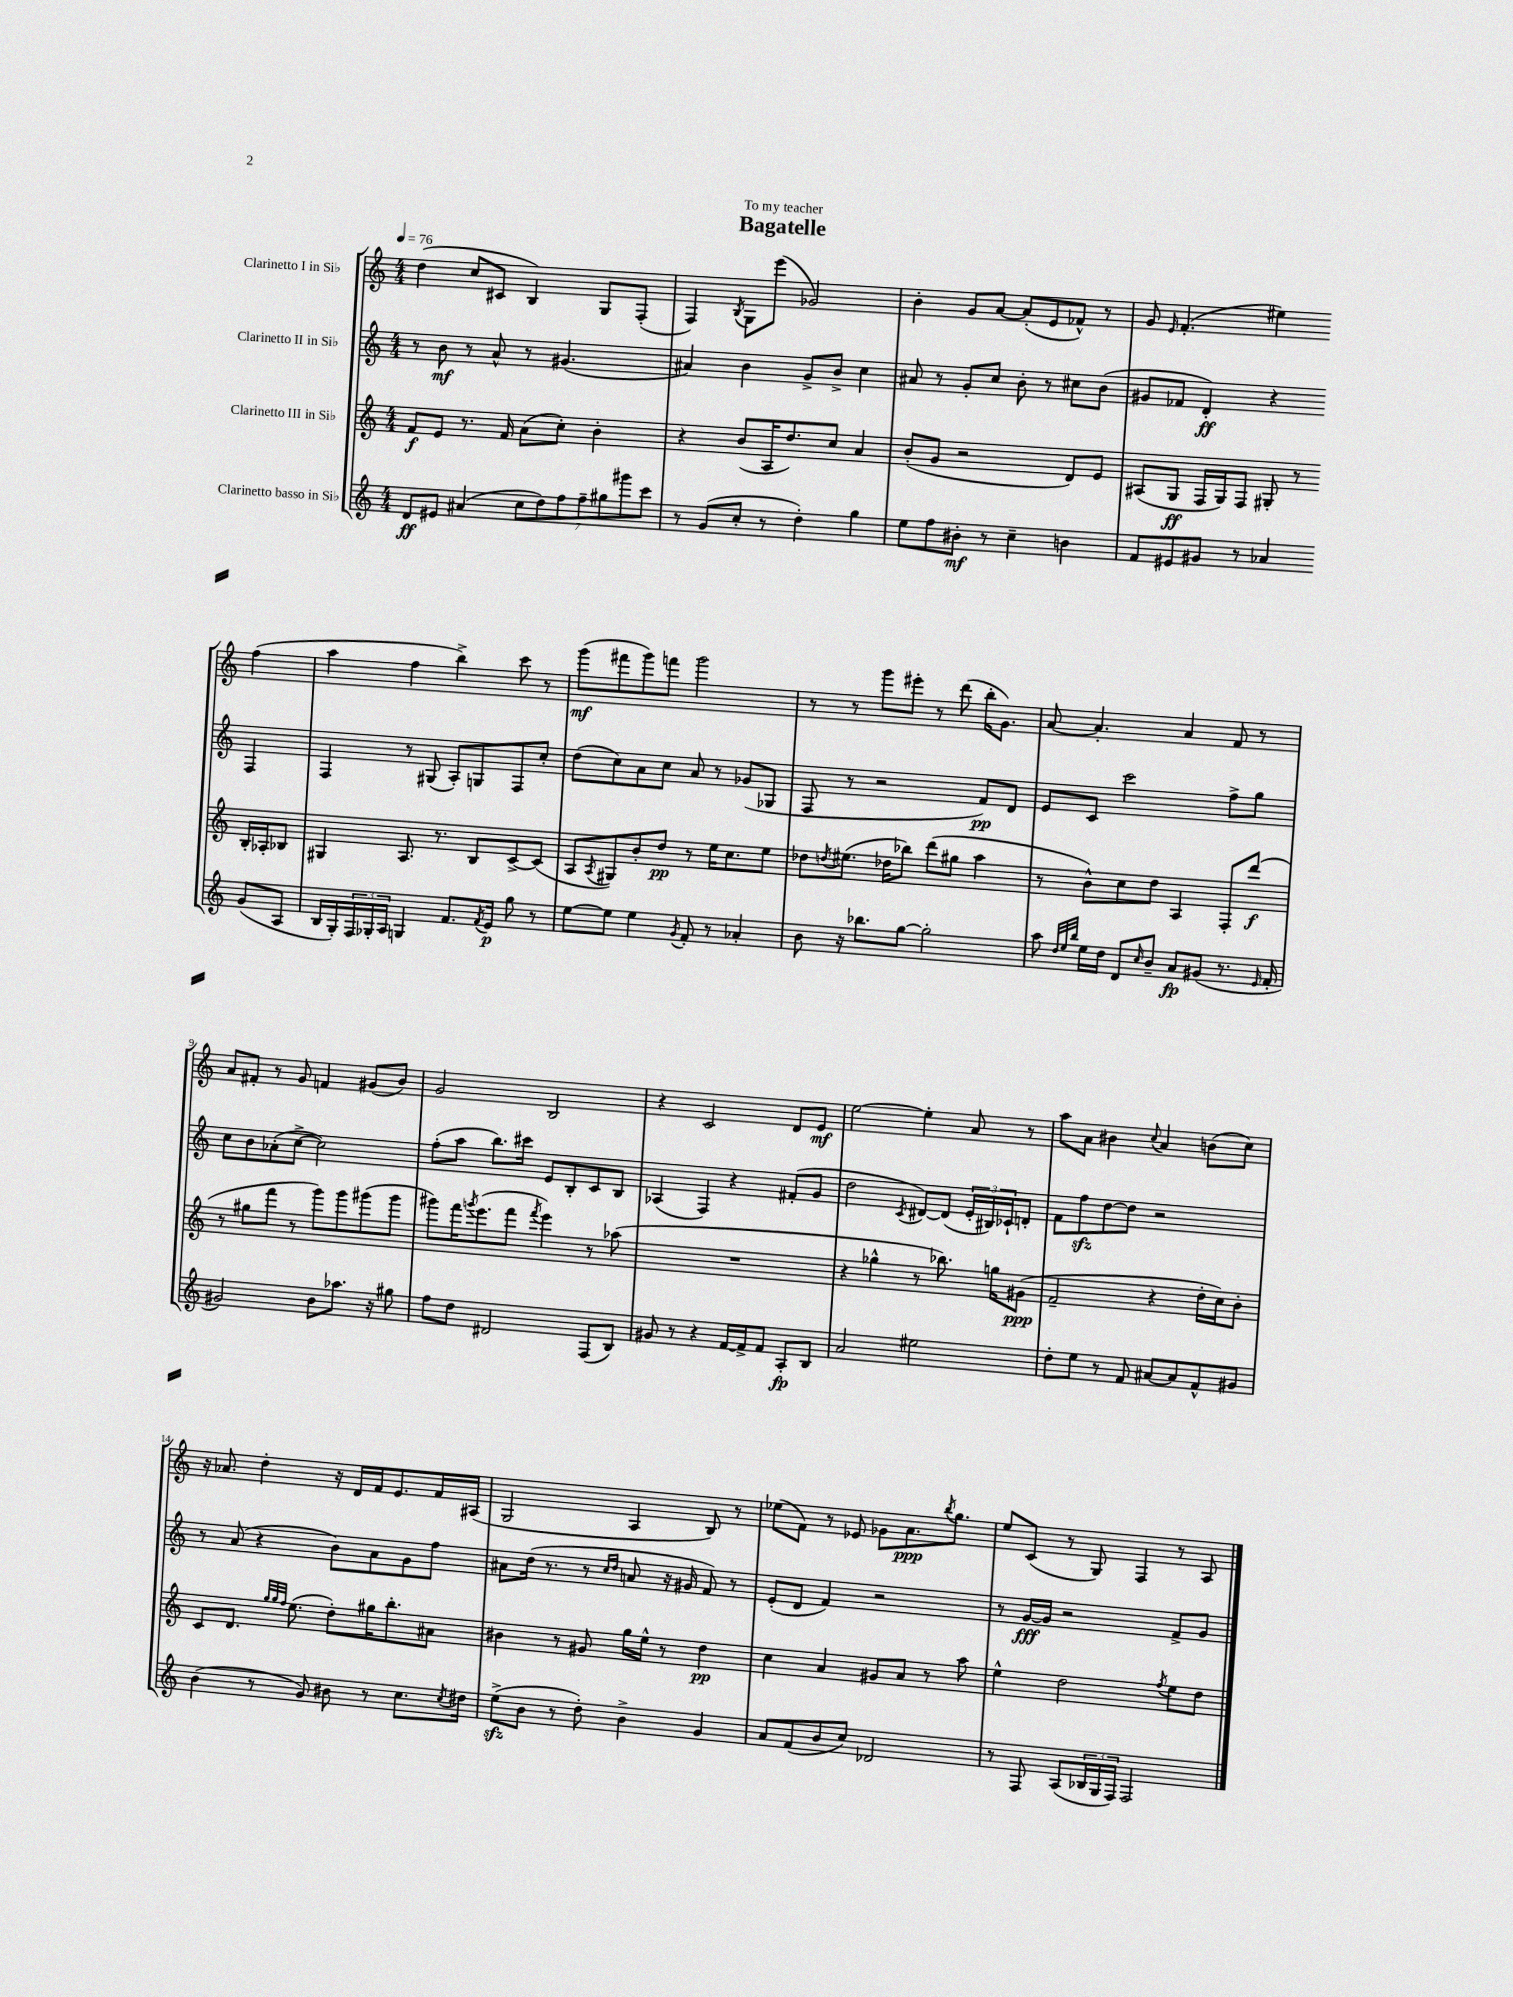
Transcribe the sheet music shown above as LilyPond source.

\header { title = "Bagatelle" dedication = "To my teacher" }
<<
\new StaffGroup <<
\new Staff = "s0" \with { instrumentName = "Clarinetto I in Sib" } {
    \clef treble \key c \major \numericTimeSignature \time 4/4 \tempo 4 = 76
    d''4( c''8 cis'8 b4) g8 f8-.( |
    f4) \acciaccatura { b8 } g8 e'''8( ges'2) |
    b'4-. g'8 a'8~ a'8-.( e'8 fes'8-^) r8 |
    g'8 \grace { e'16 } f'4.-.( eis''4) f''4( |
    a''4 f''4 b''4->) c'''8 r8 |
    g'''8\mf( fis'''8 g'''8) f'''8 g'''2 |
    r8 r8 g'''8 eis'''8-. r8 d'''8( b''16-. g'8.) |
    a'8~ a'4.-. a'4 f'8 r8 |
    a'8 fis'8-. r8 g'8 f'4 gis'8( b'8) |
    g'2 b2 |
    r4 c'2 d'8 e'8\mf |
    e''2~ e''4-. a'8 r8 |
    a''8 a'8 bis'4 \appoggiatura { c''8 } a'4 b'8( c''8) |
    r16 aes'8. d''4-. r16 d'16 f'16 e'8. f'16 ais16( |
    g2 a4 b8) r8 |
    ees''8( f'8) r8 ees'8 ges'8 a'8.\ppp \acciaccatura { b''8 } g''8. |
    e''8 c'8( r8 g8) f4 r8 a8 \bar "|." |
}
\new Staff = "s1" \with { instrumentName = "Clarinetto II in Sib" } {
    \clef treble \key c \major \numericTimeSignature \time 4/4
    r8 b'8\mf r8 a'8-^ r8 gis'4.( |
    ais'4) b'4 g'8-> b'8-> c''4 |
    ais'8 r8 g'8-. c''8 b'8-. r8 cis''8 b'8( |
    gis'8 fes'8 d'4-.\ff) r4 f4 |
    f4 r8 gis8( a8-.) g8 f8 c''8-. |
    d''8( c''8) a'8 c''8 a'8 r8 ges'8( ges8 |
    f8 r8 r2 f'8\pp) d'8 |
    e'8 c'8 c'''2 f''8-> g''8 |
    c''8 b'8 aes'8-.( c''8~-> c''2) |
    f''8-.( a''8 b''8.) cis'''16 e'8 b8-. c'8 b8 |
    aes4( f4) r4 fis'8-.( g'8 |
    d''2 \acciaccatura { c'8 } dis'8~) dis'8( \tuplet 3/2 { e'16-. bis16) ces'16-! } d'8-. |
    f'8 f''8\sfz d''8~ d''8 r2 |
    r8 a'8( r4 b'8) a'8 g'8 f''8 |
    ais'8 d''16( r8. r8 \grace { c''16 d''16 } a'8 r16 gis'16 f'8) r8 |
    e'8-.( d'8 f'4) r2 |
    r8 g'16~\fff g'16 r2 f'8-> g'8 \bar "|." |
}
\new Staff = "s2" \with { instrumentName = "Clarinetto III in Sib" } {
    \clef treble \key c \major \numericTimeSignature \time 4/4
    f'8\f e'8 r8. f'16 a'8( c''8-.) b'4-. |
    r4 b'8( a16 d''8.) c''8 a'4 |
    b'8-.( g'8 r2 d'8) e'8 |
    ais8( g8\ff f16 g16) f8 gis8-. r8 b16-. aes16-. bes8 |
    gis4 a8. r8. b8 c'8~-> c'8( |
    a8 \acciaccatura { a8 } gis8) b'8-. d''8\pp r8 e''16 c''8. e''8 |
    des''8 \acciaccatura { d''8 } eis''8.( des''16 bes''8) d'''8( gis''8 a''4 |
    r8 b'8-^) c''8 d''8 a4 f8-. d'''8\f( |
    r8 gis''8 f'''8 r8 g'''8) g'''8 gis'''8( gis'''8 |
    gis'''8) f'''16 \acciaccatura { g'''8 } e'''8.( f'''8 \acciaccatura { f'''8 } e'''4) r8 aes''8( |
    R1 |
    r4 ges''4-^ r8 bes''8.) g''16 gis'8\ppp( |
    f'2-- r4 d''16-. c''16) b'8-. |
    c'8 d'8. \grace { g''32 g''32 f''32 } e''8.( d''8-.) gis''16 b''8.-. ais'8 |
    bis'4 r8 gis'8 g''16 e''16-^ r8 d''4\pp |
    c''4 a'4 gis'8 a'8 r8 a''8 |
    e''4-^ d''2 \acciaccatura { f''8 } e''8 d''8 \bar "|." |
}
\new Staff = "s3" \with { instrumentName = "Clarinetto basso in Sib" } {
    \clef treble \key c \major \numericTimeSignature \time 4/4
    d'8\ff eis'8 ais'4( \tuplet 7/4 { c''8 d''8) f''8 f''8-- gis''8 gis'''8 c'''8 } |
    r8 g'8( c''8-. r8 d''4-.) g''4 |
    e''8 f''8 bis'8-.\mf r8 c''4-- b'4 |
    f'8 eis'8 gis'8 r8 aes'4 gis'8( a8 |
    b16 g16-.) \tuplet 3/2 { f16 ges16-. a16 } g4 f'8. \acciaccatura { f'8 } e'16\p g''8 r8 |
    e''8~ e''8 e''4 \acciaccatura { g'8 } f'8-. r8 aes'4-. |
    b'8 r16 bes''8. g''8~ g''2-. |
    a''8 \grace { d''32 e''32 b''32 } e''16 d''16 d'8 \grace { c''16 } b'8-- a'8\fp gis'8( r8. \grace { e'16 } f'16-. |
    gis'2) b'8 aes''8. r16 gis''8 |
    f''8 d''8 dis'2 f8( b8) |
    gis'8 r8 r4 f'16~ f'16-> f'8 a8-.\fp b8 |
    a'2 eis''2 |
    d''8-. e''8 r8 f'8 ais'8~ ais'8 f'8-^ gis'8 |
    b'4( r8 g'8) bis'8 r8 c''8. \acciaccatura { c''8 } dis''16 |
    e''8->\sfz( b'8 r8 d''8-.) b'4-> g'4 |
    a'8 f'8( b'8 c''8) des'2 |
    r8 f8 a8( \tuplet 3/2 { bes16 g16 f16) } f2 \bar "|." |
}
>>
>>
